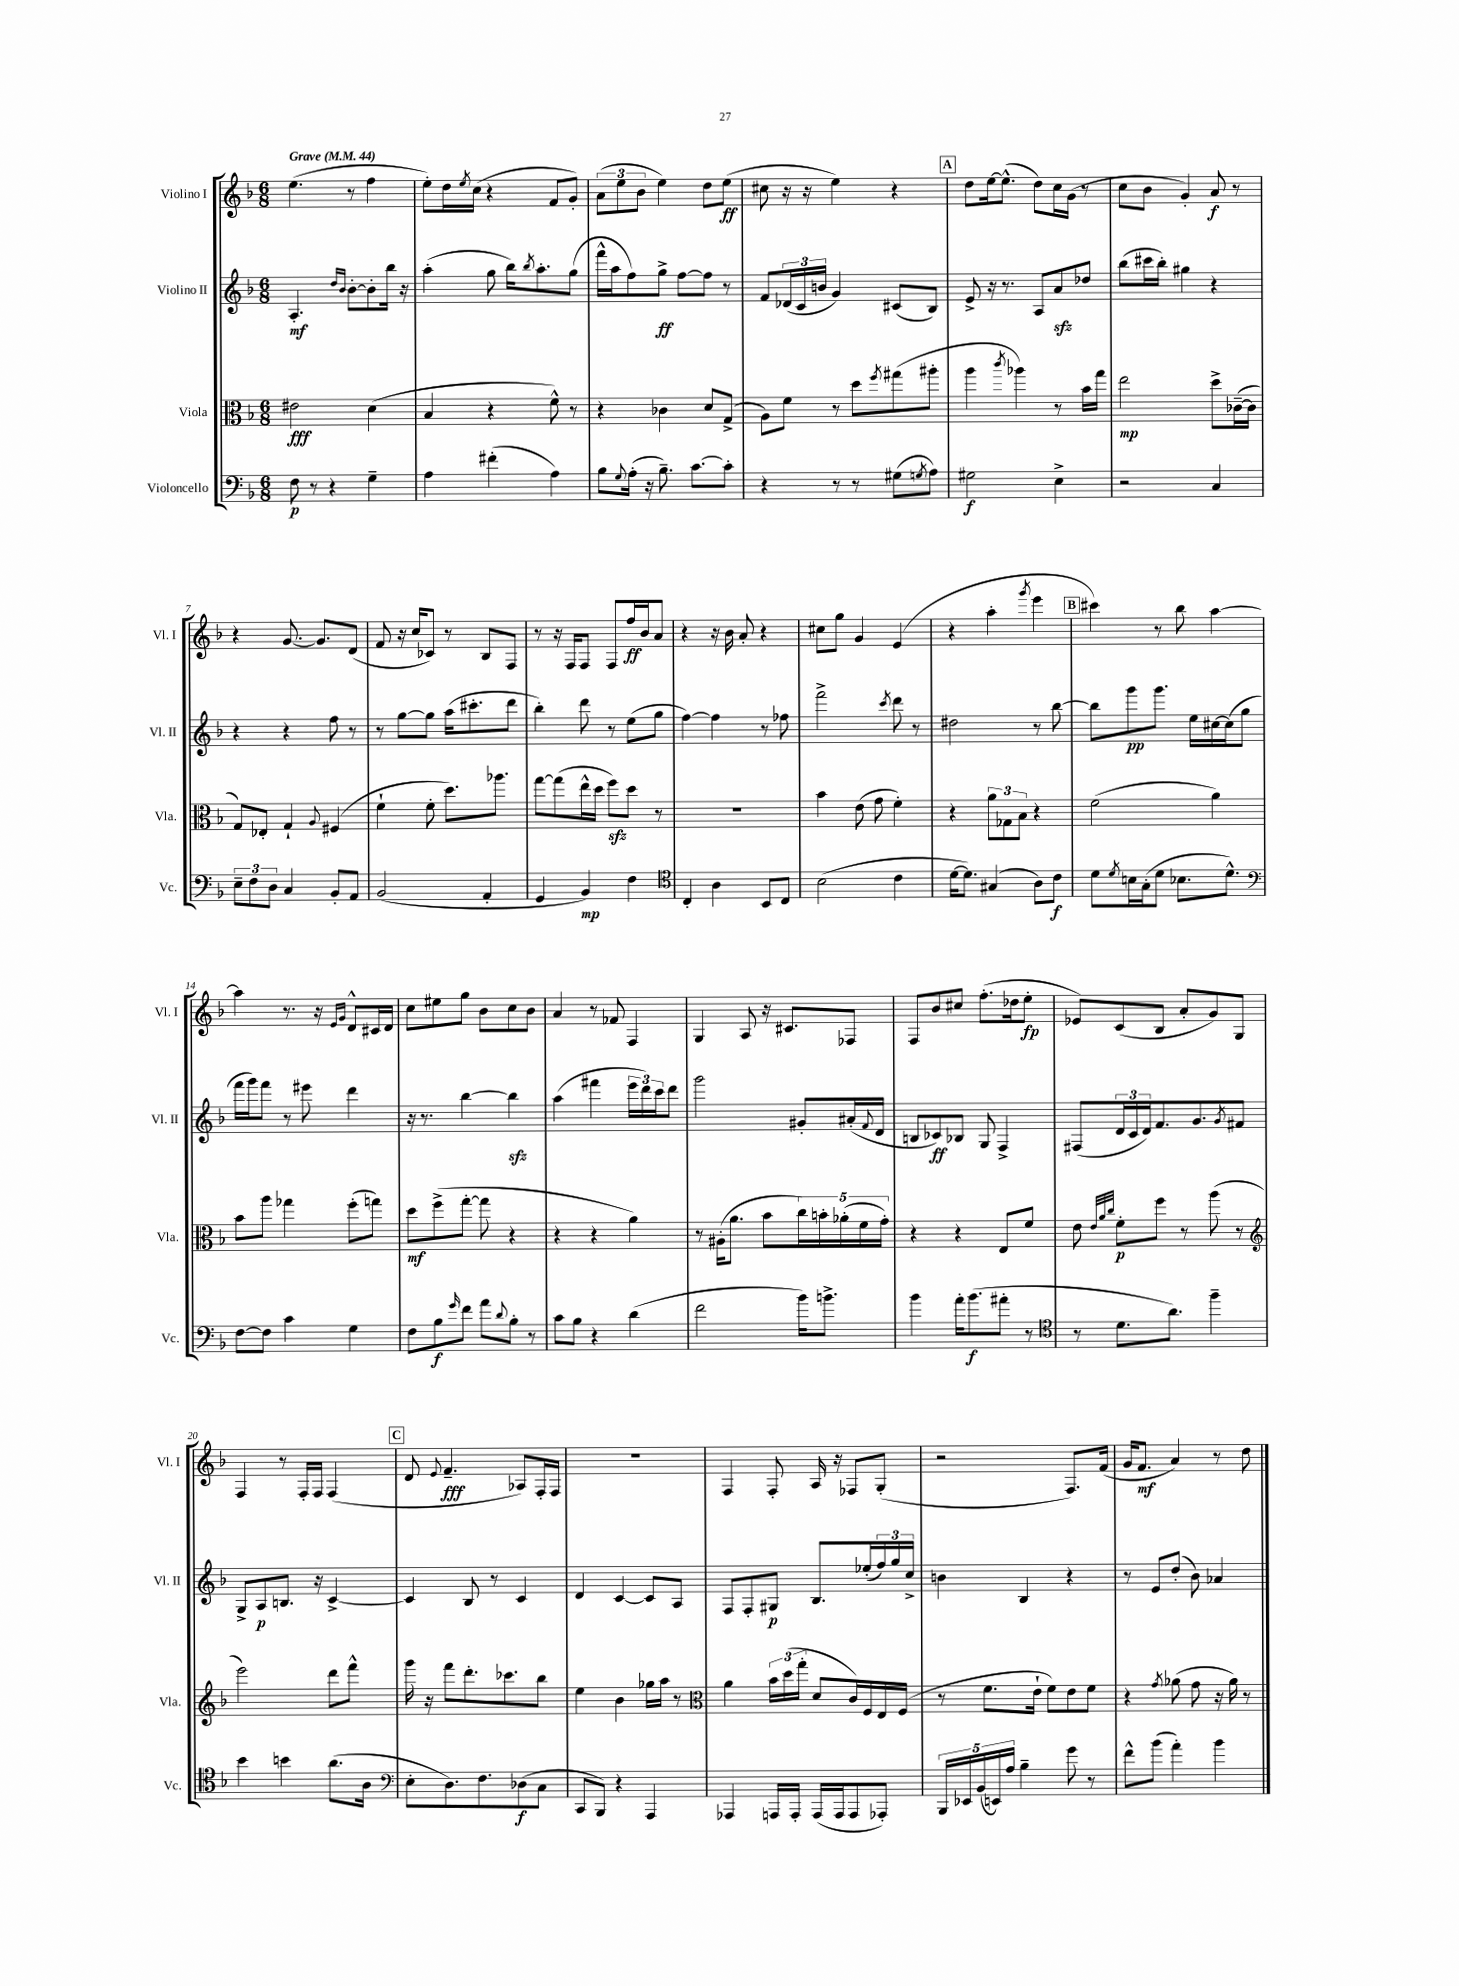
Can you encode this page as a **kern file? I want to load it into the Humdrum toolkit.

**kern	**dynam	**kern	**dynam	**kern	**dynam	**kern	**dynam
*part4	*part4	*part3	*part3	*part2	*part2	*part1	*part1
*staff4	*staff4	*staff3	*staff3	*staff2	*staff2	*staff1	*staff1
*I"Violoncello	*	*I"Viola	*	*I"Violino II	*	*I"Violino I	*
*I'Vc.	*	*I'Vla.	*	*I'Vl. II	*	*I'Vl. I	*
*clefF4	*	*clefC3	*	*clefG2	*	*clefG2	*
*k[b-]	*	*k[b-]	*	*k[b-]	*	*k[b-]	*
*M6/8	*	*M6/8	*	*M6/8	*	*M6/8	*
*MM44	*	*MM44	*	*MM44	*	*MM44	*
=1	=1	=1	=1	=1	=1	=1	=1
!	!	!	!	!	!	!LO:TX:a:B:t=Grave	!
8F\	p	2e#X\	fff	4.A'/	mf	(4.ee\	.
8r	.	.	.	.	.	.	.
4r	.	.	.	.	.	.	.
.	.	.	.	16qqdd/LL	.	.	.
.	.	.	.	16qqb-/JJ	.	.	.
.	.	.	.	[8b-'\L	.	8r	.
4G~\	.	(4d\	.	8b-'\]	.	4ff\	.
.	.	.	.	16bb-\Jk	.	.	.
.	.	.	.	16r	.	.	.
=2	=2	=2	=2	=2	=2	=2	=2
4A\	.	4B-/	.	(4aa'\	.	8ee'\L)	.
.	.	.	.	.	.	16dd\L	.
.	.	.	.	.	.	8qee/	.
.	.	.	.	.	.	(16cc\JJ	.
(4f#X'\	.	4r	.	8gg\	.	4r	.
.	.	.	.	16bb-\KL)	.	.	.
.	.	.	.	8qbb-/	.	.	.
.	.	.	.	8.aa'\	.	.	.
4A\)	.	8f^^\)	.	.	.	8f/L	.
.	.	8r	.	(8gg\J	.	8g'/J)	.
=3	=3	=3	=3	=3	=3	=3	=3
8B-\L	.	4r	.	16fff^^\LL	.	(12a\L	.
.	.	.	.	16aa\J	.	.	.
.	.	.	.	.	.	12ee\	.
8qqG/	.	.	.	.	.	.	.
(16A'\Jk	.	.	.	8ff\)	.	.	.
.	.	.	.	.	.	12b-\J	.
16r	.	.	.	.	.	.	.
8.B-~\)	.	4c-X\	.	8gg^\J	ff	4ee\)	.
.	.	.	.	[8ff\L	.	.	.
[8.c\L	.	.	.	.	.	.	.
.	.	8d/L	.	8ff\J]	.	8dd\L	.
8c'\J]	.	(8G^/J	.	8r	.	(8ee\J	ff
=4	=4	=4	=4	=4	=4	=4	=4
4r	.	8A\L)	.	8f/L	.	8cc#X\	.
.	.	8f\J	.	(24d-X/L	.	16r	.
.	.	.	.	24c/	.	.	.
.	.	.	.	.	.	16r	.
.	.	.	.	24bn/JJ	.	.	.
8r	.	8r	.	4g/)	.	4ee\)	.
8r	.	8dd\L	.	.	.	.	.
.	.	8qff/	.	.	.	.	.
(8G#X\L	.	(8gg#X\	.	(8c#X/L	.	4r	.
8qGn/	.	.	.	.	.	.	.
8A\J)	.	8aa#X'\J	.	8B-/J)	.	.	.
!!LO:REH:place=s1:t=A
=5	=5	=5	=5	=5	=5	=5	=5
2G#X\	f	4aa\	.	8e^/	.	8dd\L	.
.	.	.	.	16r	.	[16ee\k	.
.	.	.	.	8.r	.	(8.ee^^\J]	.
.	.	8qccc/	.	.	.	.	.
.	.	4aa-X\)	.	.	.	.	.
.	.	.	.	8A/L	.	8dd\L)	.
4E^\	.	8r	.	8azz/	.	16cc\L	.
.	.	.	.	.	.	(16g\JJ	.
.	.	16b-\LL	.	8dd-X/J	.	8r	.
.	.	16gg\JJ	.	.	.	.	.
=6	=6	=6	=6	=6	=6	=6	=6
2r	.	2ee\	mp	(8bb-\L	.	8cc\L	.
.	.	.	.	16ccc#X\L	.	8b-\J	.
.	.	.	.	16bb-'\JJ)	.	.	.
.	.	.	.	4gg#X\	.	4g'/)	.
4C/	.	8dd^\L	.	4r	.	8a/	f
.	.	([16c-X~\L	.	.	.	8r	.
.	.	16c-\JJ]	.	.	.	.	.
!!LO:LB:g=z
=7	=7	=7	=7	=7	=7	=7	=7
12E~\L	.	8G/L)	.	4r	.	4r	.
12F\	.	.	.	.	.	.	.
.	.	8E-X'/J	.	.	.	.	.
12D\J	.	.	.	.	.	.	.
4C/	.	4G`/	.	4r	.	[8.g/	.
.	.	.	.	.	.	8.g/L]	.
.	.	8qqA/	.	.	.	.	.
8BB-'/L	.	(4F#X/	.	8ff\	.	.	.
8AA/J	.	.	.	8r	.	(8d/J	.
=8	=8	=8	=8	=8	=8	=8	=8
(2BB-/	.	4f`\	.	8r	.	8f/	.
.	.	.	.	[8gg\L	.	16r	.
.	.	.	.	.	.	16cc/KL	.
.	.	8f'\	.	8gg\J]	.	8c-X/J)	.
.	.	8.dd\L)	.	(16aa\KL	.	8r	.
.	.	.	.	8.ccc#X'\	.	.	.
4AA'/	.	.	.	.	.	8B-/L	.
.	.	8.aa-X\J	.	.	.	.	.
.	.	.	.	8ddd\J	.	8F/J	.
=9	=9	=9	=9	=9	=9	=9	=9
4GG/	.	[8gg\L	.	4bb-'\)	.	8r	.
.	.	(8gg\]	.	.	.	16r	.
.	.	.	.	.	.	16F/KL	.
4BB-/)	mp	16ee^^\L	.	8ddd\	.	8F/J	.
.	.	16dd\JJ	.	.	.	.	.
.	.	8ffzz\L)	.	8r	.	8F/L	.
4F\	.	8dd\J	.	(8ee\L	.	16ff/L	ff
.	.	.	.	.	.	16b-/J	.
.	.	8r	.	8gg\J	.	8a/J	.
=10	=10	=10	=10	=10	=10	=10	=10
*clefC4	*	*	*	*	*	*	*
4C'/	.	2.r	.	[4ff\)	.	4r	.
4A\	.	.	.	4ff\]	.	16r	.
.	.	.	.	.	.	16b-\	.
.	.	.	.	.	.	8a'/	.
8BB-/L	.	.	.	8r	.	4r	.
8C/J	.	.	.	8ff-X\	.	.	.
=11	=11	=11	=11	=11	=11	=11	=11
(2B-\	.	4b-\	.	2fff^\	.	8cc#X\L	.
.	.	.	.	.	.	8gg\J	.
.	.	(8e\	.	.	.	4g/	.
.	.	8g\	.	.	.	.	.
.	.	.	.	8qccc/	.	.	.
4c\	.	4f'\)	.	8ddd\	.	(4e/	.
.	.	.	.	8r	.	.	.
=12	=12	=12	=12	=12	=12	=12	=12
[16d\KL	.	4r	.	2dd#X\	.	4r	.
8.d\J])	.	.	.	.	.	.	.
(4G#X/	.	12a\L	.	.	.	4aa'\	.
.	.	12G-X\	.	.	.	.	.
.	.	12B-\J	.	.	.	.	.
.	.	.	.	.	.	8qggg/	.
8A\L)	.	4r	.	8r	.	4eee\	.
8c\J	f	.	.	[8bb-\	.	.	.
!!LO:REH:place=s1:t=B
=13	=13	=13	=13	=13	=13	=13	=13
8d\L	.	(2f\	.	8bb-\L]	.	4ccc#X\)	.
8qd/	.	.	.	.	.	.	.
16Bn\L	.	.	.	8ggg\	pp	.	.
(16G'\J	.	.	.	.	.	.	.
8d\J	.	.	.	8.ggg\J	.	8r	.
8.B-X\L	.	.	.	.	.	8bb-\	.
.	.	.	.	16ee\LL	.	.	.
.	.	4a\)	.	[16cc#X\	.	[4aa\	.
8.d^^\J)	.	.	.	(16cc#\J]	.	.	.
.	.	.	.	8gg\J	.	.	.
!!LO:LB:g=z
=14	=14	=14	=14	=14	=14	=14	=14
*clefF4	*	*	*	*	*	*	*
[8F\L	.	8b-\L	.	16fff\LL	.	4aa\]	.
.	.	.	.	16ggg\J)	.	.	.
8F\J]	.	8aa\J	.	8fff\J	.	.	.
4c\	.	4gg-X\	.	8r	.	8.r	.
.	.	.	.	8eee#X\	.	.	.
.	.	.	.	.	.	16r	.
.	.	.	.	.	.	16qqe/LL	.
.	.	.	.	.	.	16qqg/JJ	.
4G\	.	(8ff'\L	.	4ddd\	.	8d^^/L	.
.	.	8ggn\J)	.	.	.	16c#X/L	.
.	.	.	.	.	.	16d/JJ	.
=15	=15	=15	=15	=15	=15	=15	=15
8F\L	.	8dd\L	mf	16r	.	8cc\L	.
.	.	.	.	8.r	.	.	.
8B-\	f	(8ff^\	.	.	.	8ee#X\	.
16qqg/	.	.	.	.	.	.	.
8f\J	.	[8gg'\J	.	[4bb-\	.	8gg\J	.
8a\L	.	8gg\]	.	.	.	8b-\L	.
8qqd/	.	.	.	.	.	.	.
8B-'\J	.	4r	.	4bb-zz\]	.	8cc\	.
8r	.	.	.	.	.	8b-\J	.
=16	=16	=16	=16	=16	=16	=16	=16
8c\L	.	4r	.	(4aa\	.	4a/	.
8B-\J	.	.	.	.	.	.	.
4r	.	4r	.	4fff#X\	.	8r	.
.	.	.	.	.	.	8f-X/	.
(4d\	.	4a\)	.	24eee\LL	.	4F/	.
.	.	.	.	24ddd\)	.	.	.
.	.	.	.	24ccc\J	.	.	.
.	.	.	.	8ddd\J	.	.	.
=17	=17	=17	=17	=17	=17	=17	=17
2f\	.	8r	.	2ggg\	.	4G/	.
.	.	(16A#X'\KL	.	.	.	.	.
.	.	8.a\J	.	.	.	.	.
.	.	.	.	.	.	8A/	.
.	.	8b-\L	.	.	.	16r	.
.	.	.	.	.	.	8.c#X/L	.
16b-\KL)	.	20cc\L)	.	8g#X'/L	.	.	.
.	.	20bn'\	.	.	.	.	.
8.bn^\J	.	.	.	.	.	.	.
.	.	(20a-X'\	.	.	.	.	.
.	.	.	.	(16a#X'/L	.	8F-X/J	.
.	.	20f\	.	.	.	.	.
.	.	.	.	8qqf/	.	.	.
.	.	.	.	16d/JJ	.	.	.
.	.	20g'\JJ)	.	.	.	.	.
=18	=18	=18	=18	=18	=18	=18	=18
4b-\	.	4r	.	8Bn/L	.	8F/L	.
.	.	.	.	8c-X/)	ff	8b-/	.
16a'\KL	.	4r	.	8B-X/J	.	8cc#X/J	.
(8.b-\	f	.	.	.	.	.	.
.	.	.	.	8G/	.	(8.ff'\L	.
8a#X'\J	.	8E/L	.	4F^/	.	.	.
.	.	.	.	.	.	16dd-X\k	.
8r	.	8f/J	.	.	.	8ee'\J	fp
=19	=19	=19	=19	=19	=19	=19	=19
*clefC4	*	*	*	*	*	*	*
8r	.	8e\	.	(8F#X/L	.	8e-X/L)	.
.	.	32qqe/LLL	.	.	.	.	.
.	.	32qqa/	.	.	.	.	.
.	.	32qqcc/JJJ	.	.	.	.	.
8.d\L	.	8f'\L	p	24d/L	.	(8c/	.
.	.	.	.	24c/	.	.	.
.	.	.	.	24d/J)	.	.	.
.	.	8ff\J	.	8.f/	.	8B-/J	.
8.a\J)	.	.	.	.	.	.	.
.	.	8r	.	.	.	8a'/L	.
.	.	.	.	8.g/	.	.	.
4ff~\	.	(8aa\	.	.	.	8g/)	.
.	.	.	.	8qg/	.	.	.
.	.	8r	.	8f#X/J	.	8G/J	.
!!LO:LB:g=z
=20	=20	=20	=20	=20	=20	=20	=20
*	*	*clefG2	*	*	*	*	*
4b-\	.	2eee\)	.	8G^/L	.	4F/	.
.	.	.	.	8A/	p	.	.
4bn\	.	.	.	8.Bn/J	.	8r	.
.	.	.	.	.	.	16F'/LL	.
.	.	.	.	16r	.	16F/JJ	.
(8.a\L	.	8ddd\L	.	[4c^/	.	(4F/	.
.	.	8fff^^\J	.	.	.	.	.
16A\Jk	.	.	.	.	.	.	.
!!LO:REH:place=s1:t=C
=21	=21	=21	=21	=21	=21	=21	=21
*clefF4	*	*	*	*	*	*	*
8E'\L	.	16ggg\	.	4c/]	.	8d/	.
.	.	16r	.	.	.	.	.
.	.	.	.	.	.	8qqe/	.
8.D\)	.	8fff\L	.	.	.	4.f~/	fff
.	.	8.ddd'\	.	8B-/	.	.	.
8.F\	.	.	.	.	.	.	.
.	.	.	.	8r	.	.	.
.	.	8.ccc-X\	.	.	.	.	.
(8D-X\	f	.	.	4c/	.	8A-X/L)	.
8C\J	.	8bb-\J	.	.	.	16F'/L	.
.	.	.	.	.	.	16F/JJ	.
=22	=22	=22	=22	=22	=22	=22	=22
8CC/L	.	4ee\	.	4d/	.	2.r	.
8BBB-/J)	.	.	.	.	.	.	.
4r	.	4b-\	.	[4c/	.	.	.
4AAA/	.	16gg-X\LL	.	8c/L]	.	.	.
.	.	16aa\JJ	.	.	.	.	.
.	.	8r	.	8A/J	.	.	.
=23	=23	=23	=23	=23	=23	=23	=23
*	*	*clefC3	*	*	*	*	*
4AAA-X/	.	4a\	.	8F/L	.	4F/	.
.	.	.	.	8F'/	.	.	.
16AAAn/LL	.	24b-\LL	.	8G#X/J	p	8F'/	.
.	.	(24dd\	.	.	.	.	.
16AAA'/JJ	.	.	.	.	.	.	.
.	.	24gg'\JJ	.	.	.	.	.
(16AAA/LL	.	8d/L	.	8.B-/L	.	16A/	.
16AAA/J	.	.	.	.	.	16r	.
8AAA/	.	16c/L)	.	.	.	8F-X/L	.
.	.	16F/	.	(16ee-X'/L	.	.	.
8AAA-X'/J)	.	16E/	.	24ff/)	.	(8G'/J	.
.	.	.	.	24gg/	.	.	.
.	.	(16F/JJ	.	.	.	.	.
.	.	.	.	24cc^/JJ	.	.	.
=24	=24	=24	=24	=24	=24	=24	=24
20BBB-/LL	.	8r	.	4bn\	.	2r	.
20EE-X/	.	.	.	.	.	.	.
(20BB-/	.	.	.	.	.	.	.
.	.	8.f\L	.	.	.	.	.
20EEn/)	.	.	.	.	.	.	.
20A/JJ	.	.	.	.	.	.	.
4B-~\	.	.	.	4B-/	.	.	.
.	.	16e`\Jk	.	.	.	.	.
.	.	8f\L)	.	.	.	.	.
8g\	.	8e\	.	4r	.	8.F/L)	.
8r	.	8f\J	.	.	.	.	.
.	.	.	.	.	.	(16f/Jk	.
=25	=25	=25	=25	=25	=25	=25	=25
8f^^\L	.	4r	.	8r	.	16g/KL	.
.	.	.	.	.	.	8.f/J	mf
(8b-\J	.	.	.	8e/L	.	.	.
.	.	8qg/	.	.	.	.	.
4a'\)	.	(8a-X\	.	(8dd'/J	.	4a/)	.
.	.	8g\	.	8b-\)	.	.	.
4b-\	.	16r	.	4a-X/	.	8r	.
.	.	16a-\)	.	.	.	.	.
.	.	8r	.	.	.	8dd\	.
==	==	==	==	==	==	==	==
*-	*-	*-	*-	*-	*-	*-	*-
